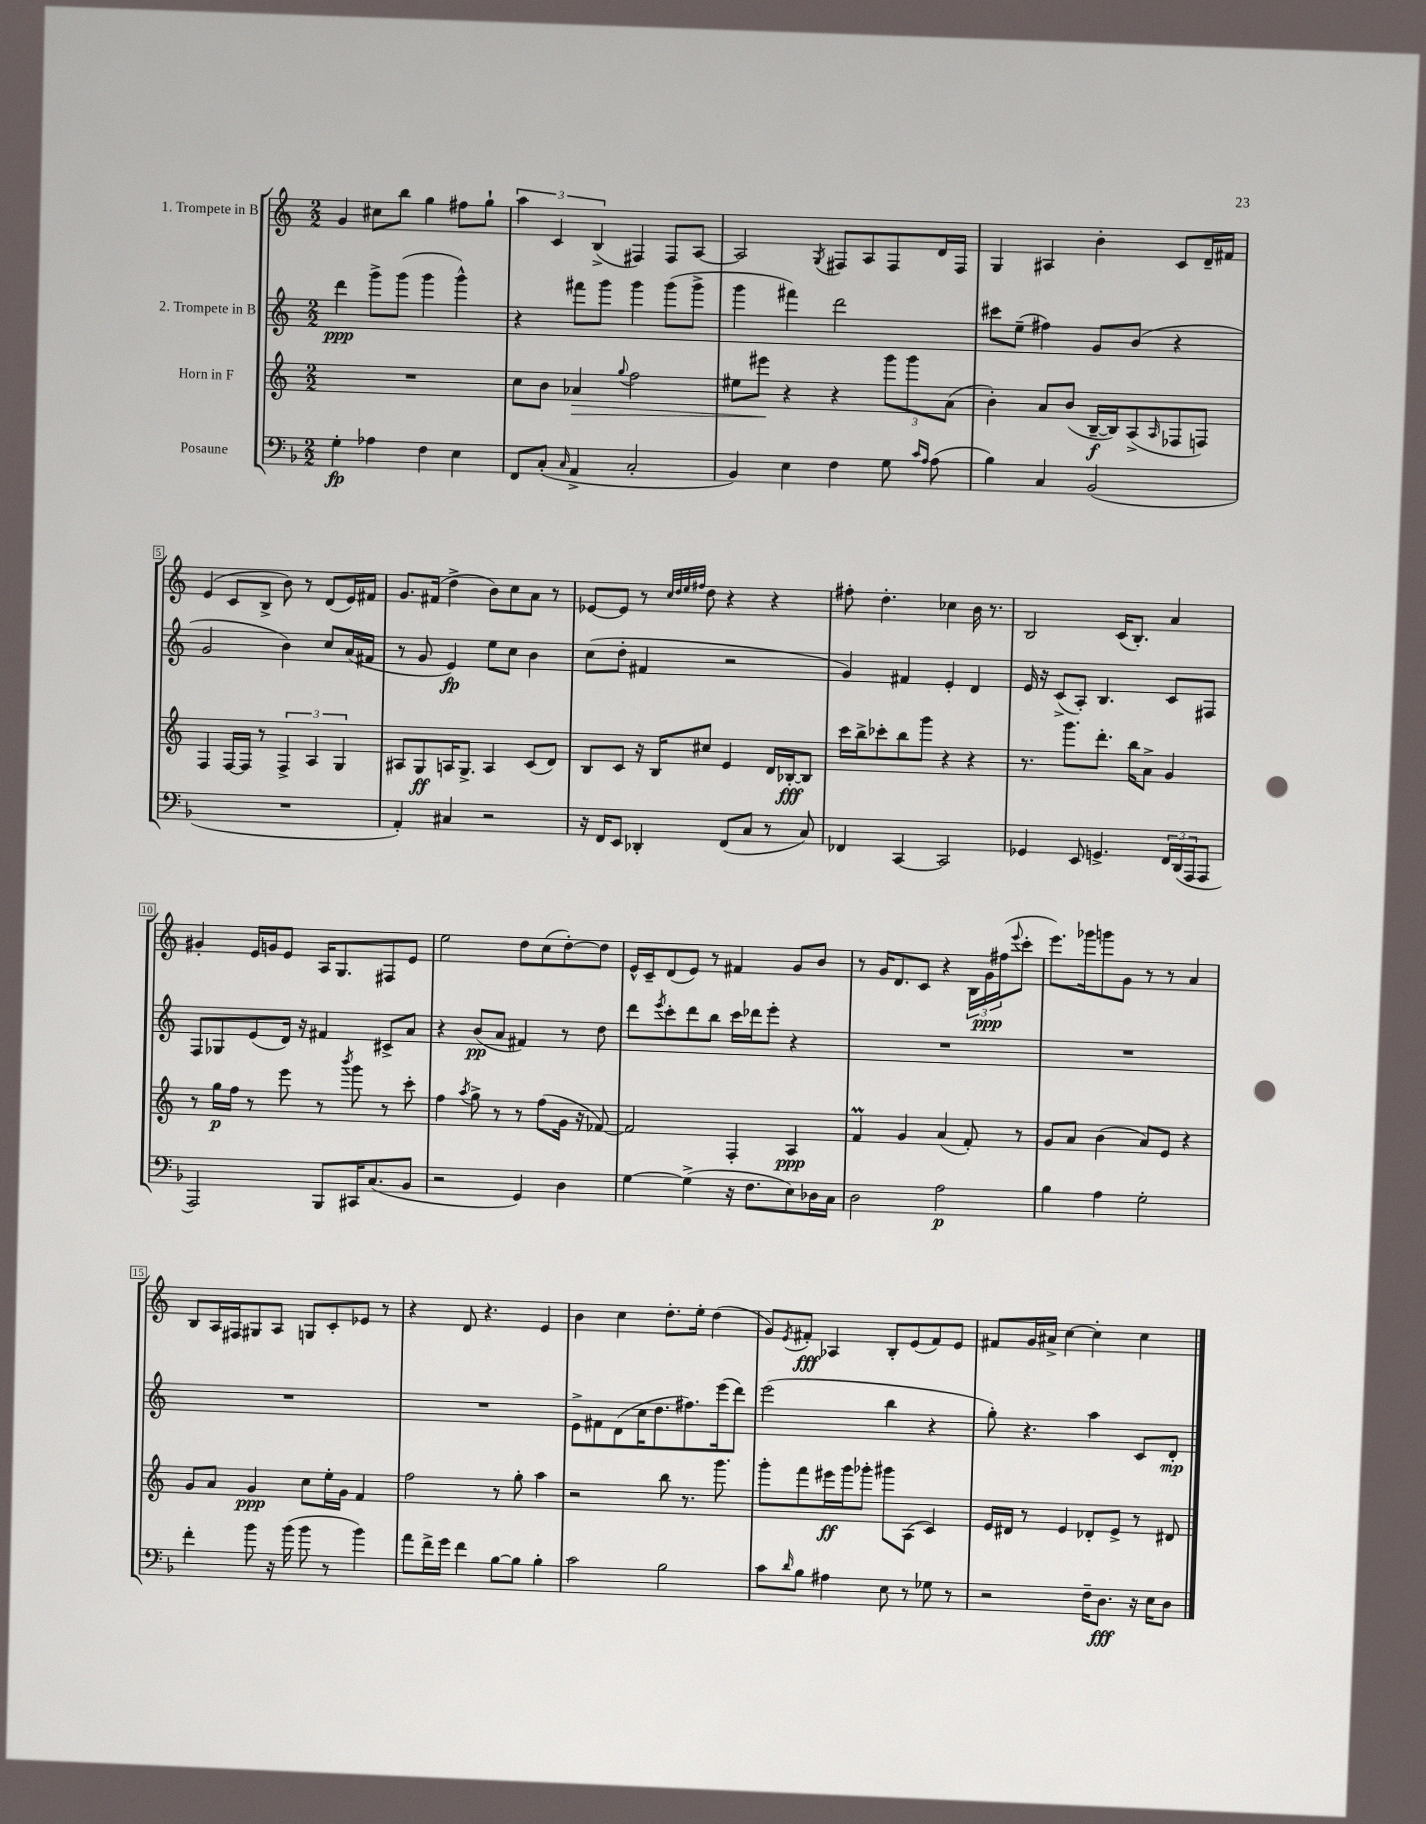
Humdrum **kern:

**kern	**dynam	**kern	**dynam	**kern	**dynam	**kern	**dynam
*part4	*part4	*part3	*part3	*part2	*part2	*part1	*part1
*staff4	*staff4	*staff3	*staff3	*staff2	*staff2	*staff1	*staff1
*I"Posaune	*	*I"Horn in F	*	*I"2. Trompete in B	*	*I"1. Trompete in B	*
*clefF4	*	*clefG2	*	*clefG2	*	*clefG2	*
*k[b-]	*	*k[]	*	*k[]	*	*k[]	*
*M2/2	*	*M2/2	*	*M2/2	*	*M2/2	*
=1	=1	=1	=1	=1	=1	=1	=1
4G'\	fp	1r	.	4ddd\	ppp	4g/	.
4A-X\	.	.	.	8ggg^\L	.	8cc#X\L	.
.	.	.	.	(8ggg\J	.	8bb\J	.
4F\	.	.	.	4ggg\	.	4gg\	.
4E\	.	.	.	4ggg^^\)	.	8ff#X\L	.
.	.	.	.	.	.	8gg`\J	.
=2	=2	=2	=2	=2	=2	=2	=2
8FF/L	.	8cc\L	.	4r	.	6aa\	.
(8C'/J	.	8b\J	.	.	.	.	.
.	.	.	.	.	.	6c/	.
16qqC/	.	.	.	.	.	.	.
!	!	!	!LO:HP:b	!	!	!	!
4AA^/	.	4a-X/	>	8fff#X\L	.	.	.
.	.	.	.	.	.	(6B^/	.
.	.	.	.	8ggg\J	.	.	.
.	.	8qqgg/	.	.	.	.	.
2C'/	.	2ff\	.	4ggg\	.	4F#X/)	.
.	.	.	.	(8ggg\L	.	8F#/L	.
.	.	.	.	8ggg^\J	.	[8A/J	.
=3	=3	=3	=3	=3	=3	=3	=3
4BB-/)	.	8ee#X\L	.	4ggg\	.	2A/]	.
.	.	8eee#X\J	.	.	.	.	.
4E\	.	4r	]	4fff#X\)	.	.	.
.	.	.	.	.	.	8qG/	.
4F\	.	4r	.	2ddd\	.	8F#X/L	.
.	.	.	.	.	.	8A/	.
8G\	.	12ggg\L	.	.	.	8F#/	.
.	.	12ggg\	.	.	.	.	.
16qqc/LL	.	.	.	.	.	.	.
16qqA/JJ	.	.	.	.	.	.	.
(8A\	.	.	.	.	.	16d/L	.
.	.	(12a\J	.	.	.	.	.
.	.	.	.	.	.	16F#/JJ	.
=4	=4	=4	=4	=4	=4	=4	=4
4B-\)	.	4b'\)	.	8ccc#X\L	.	4G/	.
.	.	.	.	(8ee~\J	.	.	.
4C/	.	8a/L	.	4ff#X\)	.	4A#X/	.
.	.	(8b/J	.	.	.	.	.
(2BB-/	.	[16B~/LL	f	8g/L	.	4b'\	.
.	.	16B/J])	.	.	.	.	.
.	.	(8A^/	.	(8b/J	.	.	.
.	.	16qqA/	.	.	.	.	.
.	.	8F-X/	.	4r	.	8c/L	.
.	.	8Fn/J)	.	.	.	16d~/L	.
.	.	.	.	.	.	16f#X/JJ	.
!!LO:LB:g=z
=5	=5	=5	=5	=5	=5	=5	=5
1r	.	4F/	.	2g/	.	(4e/	.
.	.	[16F/LL	.	.	.	8c/L	.
.	.	16F/JJ]	.	.	.	.	.
.	.	8r	.	.	.	8B^/J	.
.	.	6F^/	.	4b\)	.	8b\)	.
.	.	.	.	.	.	8r	.
.	.	6A/	.	.	.	.	.
.	.	.	.	8cc/L	.	(8d/L	.
.	.	6G/	.	.	.	.	.
.	.	.	.	(16a/L	.	16e/L)	.
.	.	.	.	16f#X/JJ	.	16f#X/JJ	.
=6	=6	=6	=6	=6	=6	=6	=6
4AA'/)	.	8A#X/L	.	8r	.	8.g/L	.
.	.	8G/	ff	8g/	.	.	.
.	.	.	.	.	.	(16f#X/Jk	.
4C#X/	.	16An/K	.	4e/)	fp	4dd^\	.
.	.	8.G^/J	.	.	.	.	.
2r	.	4A/	.	8ee\L	.	8b\L)	.
.	.	.	.	8cc\J	.	8cc\	.
.	.	(8c/L	.	4b\	.	8a\J	.
.	.	8d/J)	.	.	.	8r	.
=7	=7	=7	=7	=7	=7	=7	=7
16r	.	8B/L	.	(8cc\L	.	[8e-X/L	.
16FF/KL	.	.	.	.	.	.	.
8EE/J	.	8c/J	.	8dd'\J	.	8e-/J]	.
4DD-X'/	.	16r	.	4f#X/	.	8r	.
.	.	16B/KL	.	.	.	.	.
.	.	.	.	.	.	32qqcc/LLL	.
.	.	.	.	.	.	32qqdd/	.
.	.	.	.	.	.	32qqee/	.
.	.	.	.	.	.	32qqff#X/JJJ	.
.	.	8cc#X/J	.	.	.	8dd\	.
(8FF/L	.	4e/	.	2r	.	4r	.
8C/J	.	.	.	.	.	.	.
8r	.	16d/LL	.	.	.	4r	.
.	.	[16B-X'/J	fff	.	.	.	.
8C/)	.	8B-/J]	.	.	.	.	.
=8	=8	=8	=8	=8	=8	=8	=8
4FF-X/	.	16ccc\LL	.	4g/)	.	8ff#X'\	.
.	.	16bb^\J	.	.	.	.	.
.	.	8ccc-X'\	.	.	.	4.dd'\	.
[4CC/	.	8bb\	.	4f#X/	.	.	.
.	.	8ggg\J	.	.	.	.	.
2CC/]	.	4r	.	4e'/	.	4cc-X\	.
.	.	4r	.	4d/	.	16b\	.
.	.	.	.	.	.	8.r	.
=9	=9	=9	=9	=9	=9	=9	=9
4GG-X/	.	8.r	.	16e/	.	2B/	.
.	.	.	.	16r	.	.	.
.	.	.	.	(8c^/L	.	.	.
.	.	8.ggg\L	.	.	.	.	.
8EE/	.	.	.	8A'/J)	.	.	.
4.GGn^/	.	8.ddd'\J	.	4.B/	.	.	.
.	.	.	.	.	.	(16c/KL	.
.	.	16bb\KL	.	.	.	8.B'/J)	.
.	.	8a^\J	.	.	.	.	.
24FF/LL	.	4g/	.	8c/L	.	4a/	.
(24DD/	.	.	.	.	.	.	.
24AAA/J	.	.	.	.	.	.	.
8AAA/J	.	.	.	8F#X/J	.	.	.
!!LO:LB:g=z
=10	=10	=10	=10	=10	=10	=10	=10
2AAA/)	.	8r	.	8F/L	.	4g#X'/	.
.	.	16gg\LL	p	8G-X/	.	.	.
.	.	16ff\JJ	.	.	.	.	.
.	.	8r	.	(8e/	.	16e/LL	.
.	.	.	.	.	.	16gn/J	.
.	.	8eee\	.	16d/Jk)	.	8e/J	.
.	.	.	.	16r	.	.	.
8BBB-/L	.	8r	.	4f#X/	.	16A/KL	.
.	.	.	.	.	.	8.G/	.
.	.	8qbbb/	.	.	.	.	.
16CC#X/K	.	8ggg\	.	.	.	.	.
(8.C/	.	.	.	.	.	.	.
.	.	8r	.	8c#X^/L	.	8F#X/	.
8BB-/J	.	8ccc'\	.	8a/J	.	8e/J	.
=11	=11	=11	=11	=11	=11	=11	=11
2r	.	4ff\	.	4r	.	2ee\	.
.	.	8qaa/	.	.	.	.	.
.	.	8gg^\	.	(8b/L	pp	.	.
.	.	8r	.	8a/J	.	.	.
4GG/)	.	8r	.	4f#X/)	.	8dd\L	.
.	.	(8ff\L	.	.	.	(8cc\	.
4D\	.	16g\Jk	.	8r	.	[8dd'\)	.
.	.	16r	.	.	.	.	.
.	.	[8f-X/)	.	8dd\	.	8dd\J]	.
=12	=12	=12	=12	=12	=12	=12	=12
[4G\	.	2f-/]	.	8ddd\L	.	16e^^/LL	.
.	.	.	.	.	.	16c~/J	.
.	.	.	.	8qeee/	.	.	.
.	.	.	.	8ccc'\	.	(8d/	.
(4G^\]	.	.	.	8ddd\	.	8e/J)	.
.	.	.	.	8bb\J	.	8r	.
16r	.	4F'/	.	16ccc\LL	.	4f#X/	.
8.F\L	.	.	.	16ddd-X\J	.	.	.
.	.	.	.	8eee'\J	.	.	.
8E\)	.	4A/	ppp	4r	.	8g/L	.
16D-X\L	.	.	.	.	.	8b/J	.
16C\JJ	.	.	.	.	.	.	.
=13	=13	=13	=13	=13	=13	=13	=13
2D\	.	4fM/	.	1r	.	8r	.
.	.	.	.	.	.	16g/KL	.
.	.	.	.	.	.	8.d/	.
.	.	4g/	.	.	.	.	.
.	.	.	.	.	.	8c/J	.
2A\	p	(4a/	.	.	.	4r	.
.	.	8f'/)	.	.	.	24B\LL	.
.	.	.	.	.	.	24g\	ppp
.	.	.	.	.	.	(24ff#X\J	.
.	.	.	.	.	.	8qqeee/	.
.	.	8r	.	.	.	8ccc'\J	.
=14	=14	=14	=14	=14	=14	=14	=14
4B-\	.	8g/L	.	1r	.	8.eee\L)	.
.	.	8a/J	.	.	.	.	.
.	.	.	.	.	.	16ggg-X\k	.
4A\	.	(4b\	.	.	.	8gggn\	.
.	.	.	.	.	.	8g\J	.
2G'\	.	8a/L)	.	.	.	8r	.
.	.	8e/J	.	.	.	8r	.
.	.	4r	.	.	.	4a/	.
!!LO:LB:g=z
=15	=15	=15	=15	=15	=15	=15	=15
4f'\	.	8g/L	.	1r	.	8B/L	.
.	.	8a/J	.	.	.	16A/L	.
.	.	.	.	.	.	16F#X/J	.
8b-\	.	4g/	ppp	.	.	8G#X/	.
16r	.	.	.	.	.	8A/J	.
(16b-\	.	.	.	.	.	.	.
8b-\	.	8cc\L	.	.	.	8Gn/L	.
8r	.	16ee'\L	.	.	.	8c'/	.
.	.	16g\JJ	.	.	.	.	.
4b-\)	.	4f/	.	.	.	8e-X/J	.
.	.	.	.	.	.	8r	.
=16	=16	=16	=16	=16	=16	=16	=16
8a\L	.	2ff\	.	1r	.	4r	.
16f^\L	.	.	.	.	.	.	.
16g\JJ	.	.	.	.	.	.	.
4f\	.	.	.	.	.	8d/	.
.	.	.	.	.	.	4.r	.
[8B-\L	.	8r	.	.	.	.	.
8B-\J]	.	8gg'\	.	.	.	.	.
4B-'\	.	4aa\	.	.	.	4e/	.
=17	=17	=17	=17	=17	=17	=17	=17
2c\	.	2r	.	8e^\L	.	4b\	.
.	.	.	.	8f#X\	.	.	.
.	.	.	.	(8d\	.	4cc\	.
.	.	.	.	16cc\K	.	.	.
.	.	.	.	8.dd\	.	.	.
2B-\	.	8bb\	.	.	.	8.dd'\L	.
.	.	8.r	.	8.ff#X\)	.	.	.
.	.	.	.	.	.	16ee'\Jk	.
.	.	.	.	.	.	(4dd\	.
.	.	8.ggg\	.	(16eee\k	.	.	.
.	.	.	.	8ddd\J)	.	.	.
=18	=18	=18	=18	=18	=18	=18	=18
8c\L	.	8ggg'\L	.	(2eee\	.	8g/L)	.
16qqd/	.	.	.	.	.	8qe/	.
8B-\J	.	8fff\	.	.	.	8f#X'/J	fff
4A#X\	.	16eee#X\L	ff	.	.	4A-X/	.
.	.	16ggg\J	.	.	.	.	.
.	.	8ggg-X'\J	.	.	.	.	.
8E\	.	8ggg#X\L	.	4bb\	.	8B'/L	.
8r	.	(8A\J	.	.	.	(8e/	.
8G-X\	.	4c/)	.	4r	.	8f#/)	.
8r	.	.	.	.	.	8e/J	.
=19	=19	=19	=19	=19	=19	=19	=19
2r	.	16e/LL	.	8gg'\)	.	8f#X/L	.
.	.	16d#X/JJ	.	.	.	.	.
.	.	8r	.	4.r	.	16g/L	.
.	.	.	.	.	.	16a#X^/JJ	.
.	.	4e/	.	.	.	[4cc\	.
16F~\KL	.	8d-X'/L	.	4aa\	.	4cc'\]	.
8.D\J	fff	.	.	.	.	.	.
.	.	8e^/J	.	.	.	.	.
16r	.	8r	.	8c/L	.	4cc\	.
16E\KL	.	.	.	.	.	.	.
8D\J	.	8d#X/	.	8d'/J	mp	.	.
==	==	==	==	==	==	==	==
*-	*-	*-	*-	*-	*-	*-	*-
